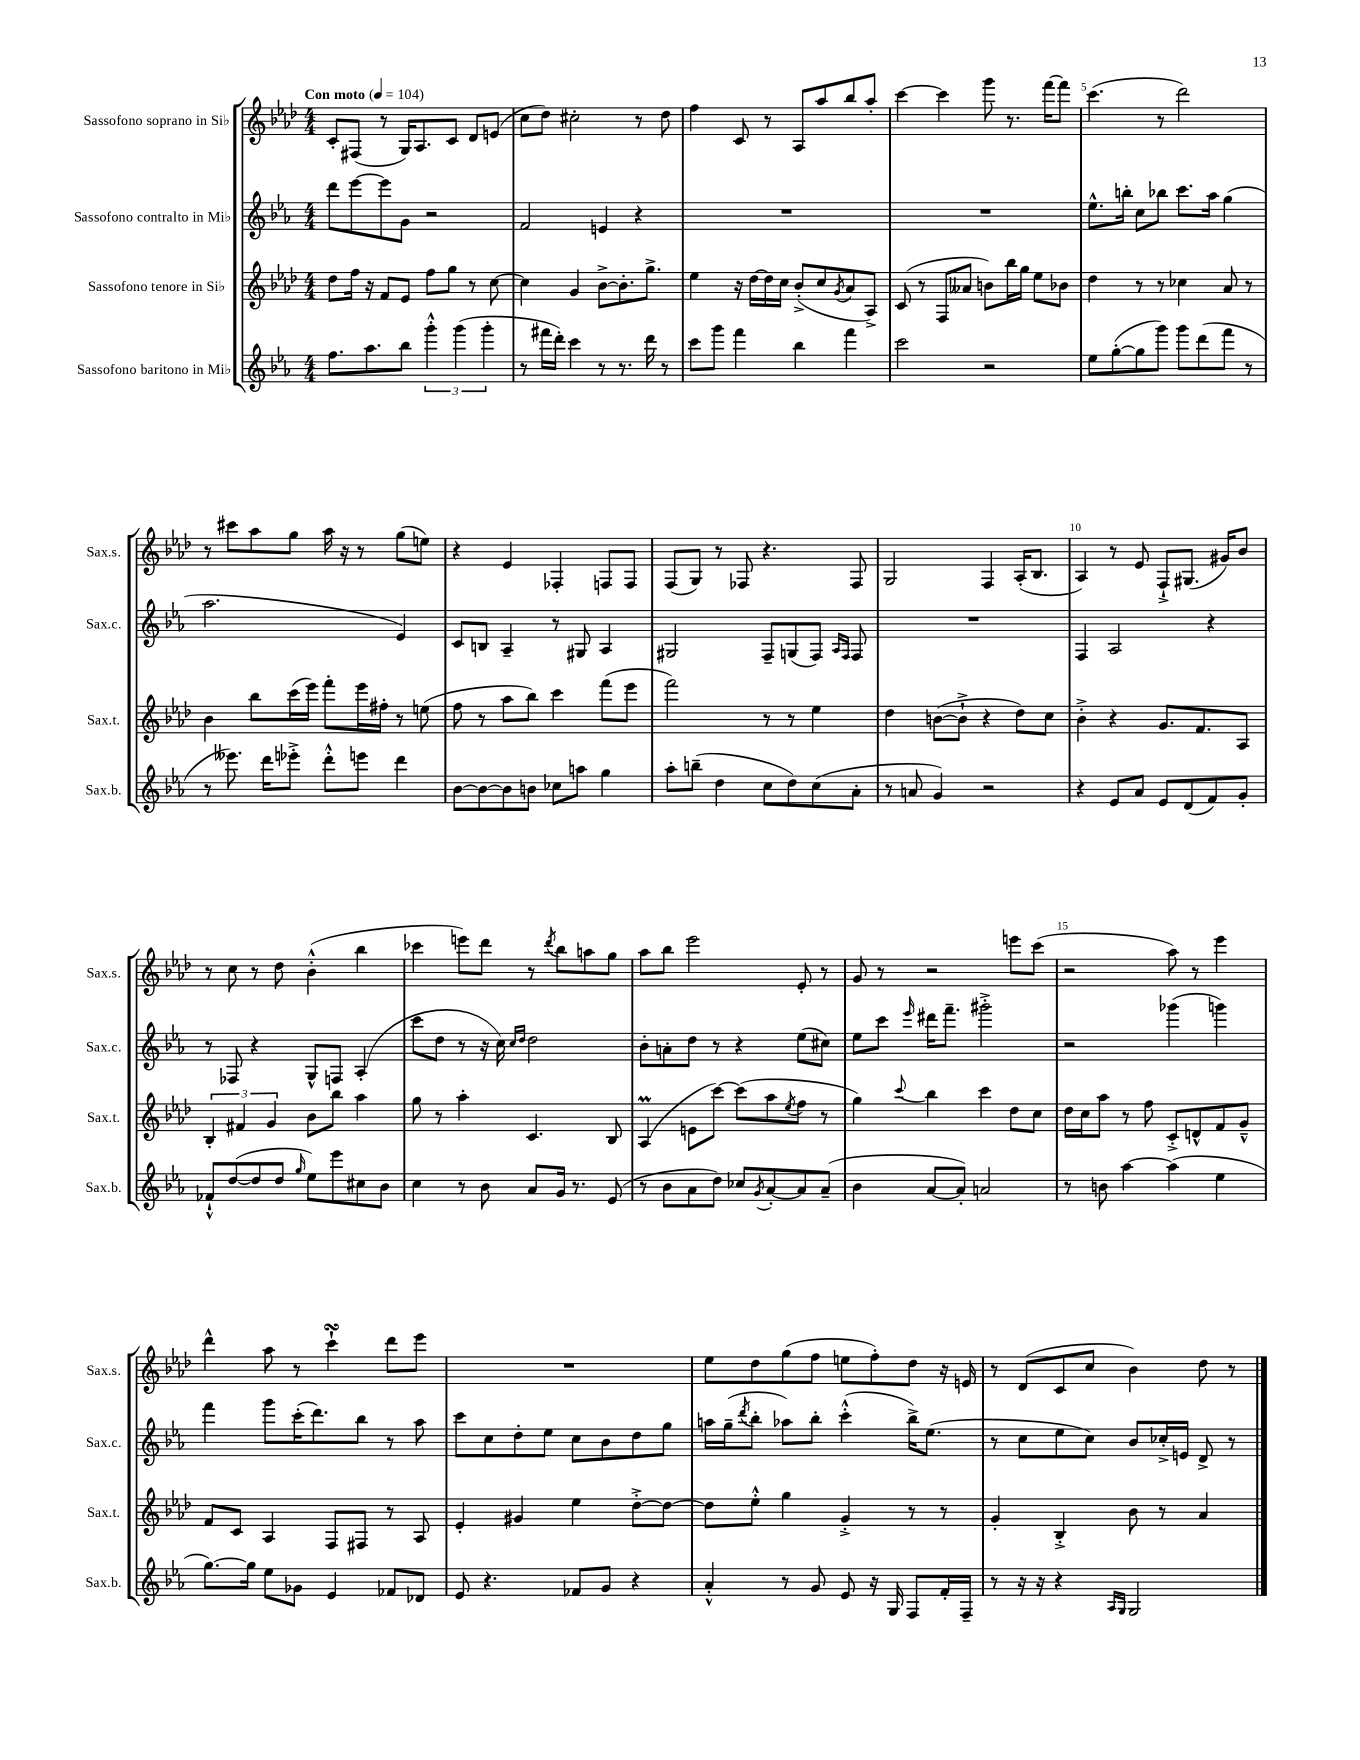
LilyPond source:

<<
\new StaffGroup <<
\new Staff = "s0" \with { instrumentName = "Sassofono soprano in Sib" shortInstrumentName = "Sax.s." } {
    \clef treble \key aes \major \numericTimeSignature \time 4/4 \tempo "Con moto" 4 = 104
    c'8-. fis8( r8 g16) aes8. c'8 des'8 e'8( |
    c''8 des''8) cis''2-. r8 des''8 |
    f''4 c'8 r8 aes8 aes''8 bes''8 aes''8-. |
    c'''4~ c'''4 g'''8 r8. f'''16~ f'''8 |
    c'''4.( r8 des'''2) |
    r8 cis'''8 aes''8 g''8 aes''16 r16 r8 g''8( e''8) |
    r4 ees'4 fes4-. f8 f8 |
    f8( g8) r8 fes8 r4. fes8 |
    g2 f4 aes16-.( bes8. |
    aes4) r8 ees'8 f8-!-> gis8.( gis'16) bes'8 |
    r8 c''8 r8 des''8 bes'4-.-^( bes''4 |
    ces'''4 e'''8) des'''8 r8 \acciaccatura { des'''8 } bes''8 a''8 g''8 |
    aes''8 bes''8 ees'''2 ees'8-. r8 |
    g'8 r8 r2 e'''8 c'''8( |
    r2 aes''8) r8 ees'''4 |
    des'''4-^ aes''8 r8 c'''4-!\turn des'''8 ees'''8 |
    R1 |
    ees''8 des''8 g''8( f''8 e''8 f''8-.) des''8 r16 e'16 |
    r8 des'8( c'8 c''8 bes'4) des''8 r8 \bar "|." |
}
\new Staff = "s1" \with { instrumentName = "Sassofono contralto in Mib" shortInstrumentName = "Sax.c." } {
    \clef treble \key ees \major \numericTimeSignature \time 4/4
    d'''8 ees'''8~ ees'''8 g'8 r2 |
    f'2 e'4 r4 |
    R1 |
    R1 |
    ees''8.-^ b''16-. c''8 bes''8 c'''8. aes''16 g''4( |
    aes''2. ees'4) |
    c'8 b8 aes4-- r8 gis8 aes4 |
    gis2 f8-- g8( f8) \grace { aes16 f16 } f8 |
    R1 |
    f4 aes2 r4 |
    r8 fes8 r4 g8-^ f8 aes4-.( |
    c'''8 d''8 r8 r16 c''16) \grace { c''16 d''16 } d''2 |
    bes'8-. a'8-. d''8 r8 r4 ees''8( cis''8) |
    ees''8 c'''8 \grace { ees'''16 } dis'''16 f'''8.-- gis'''2-.-> |
    r2 ges'''4( g'''4) |
    f'''4 g'''8 c'''16-.( d'''8.) bes''8 r8 aes''8 |
    c'''8 c''8 d''8-. ees''8 c''8 bes'8 d''8 g''8 |
    a''16 g''16--( \acciaccatura { d'''8 } bes''8-. aes''8) bes''8-. c'''4-.-^( bes''16->) ees''8.( |
    r8 c''8 ees''8 c''8) bes'8 ces''16-.-> e'16 d'8-> r8 \bar "|." |
}
\new Staff = "s2" \with { instrumentName = "Sassofono tenore in Sib" shortInstrumentName = "Sax.t." } {
    \clef treble \key aes \major \numericTimeSignature \time 4/4
    des''8 f''16 r16 f'8 ees'8 f''8 g''8 r8 c''8~ |
    c''4 g'4 bes'8~-> bes'8.-. g''8.-> |
    ees''4 r16 des''16~ des''16 c''16 bes'8-.->( c''8 \acciaccatura { g'8 } aes'8 aes8->) |
    c'8( r8 f8 aeses'8 b'8) bes''16 g''16 ees''8 bes'8 |
    des''4 r8 r8 ces''4 aes'8 r8 |
    bes'4 bes''8 c'''16( ees'''16) f'''8-. ees'''16 fis''16-. r8 e''8( |
    f''8 r8 aes''8 bes''8) c'''4 f'''8( ees'''8 |
    f'''2) r8 r8 ees''4 |
    des''4 b'8~( b'8-!-> r4 des''8) c''8 |
    bes'4-.-> r4 g'8. f'8. aes8 |
    \tuplet 3/2 { bes4-. fis'4 g'4 } bes'8 bes''8 aes''4 |
    g''8 r8 aes''4-. c'4. bes8 |
    aes4\prall( e'8 c'''8~) c'''8( aes''8 \acciaccatura { ees''8 } f''8 r8 |
    g''4) \appoggiatura { c'''8 } bes''4 c'''4 des''8 c''8 |
    des''16 c''16 aes''8 r8 f''8 c'8-.-> d'8-^ f'8 g'8---^ |
    f'8 c'8 aes4 f8 fis8 r8 aes8 |
    ees'4-. gis'4 ees''4 des''8~-.-> des''8~ |
    des''8 ees''8-.-^ g''4 g'4-.-> r8 r8 |
    g'4-. bes4-.-> bes'8 r8 aes'4 \bar "|." |
}
\new Staff = "s3" \with { instrumentName = "Sassofono baritono in Mib" shortInstrumentName = "Sax.b." } {
    \clef treble \key ees \major \numericTimeSignature \time 4/4
    f''8. aes''8. bes''8 \tuplet 3/2 { g'''4-.-^ g'''4( g'''4-. } |
    r8 fis'''16 d'''16-.) c'''4 r8 r8. d'''16 r8 |
    c'''8 g'''8 f'''4 bes''4 f'''4 |
    c'''2 r2 |
    ees''8 g''8~-.( g''8 g'''8) g'''8 d'''8( f'''8 r8 |
    r8 eeses'''8.) d'''16 ees'''8-.-> d'''8-.-^ e'''8 d'''4 |
    bes'8~ bes'8~ bes'8 b'8 ces''8 a''8 g''4 |
    aes''8-. b''8--( d''4 c''8 d''8) c''8( aes'8-. |
    r8 a'8 g'4) r2 |
    r4 ees'8 aes'8 ees'8 d'8( f'8) g'8-. |
    fes'8-!-^ d''8~( d''8 d''8 \grace { g''16 } ees''8) ees'''8 cis''8 bes'8 |
    c''4 r8 bes'8 aes'8 g'16 r8. ees'8( |
    r8 bes'8 aes'8 d''8) ces''8 \acciaccatura { g'8 } aes'8~-. aes'8 aes'8--( |
    bes'4 aes'8~ aes'8-.) a'2 |
    r8 b'8 aes''4~ aes''4( ees''4 |
    g''8.~) g''16 ees''8 ges'8 ees'4 fes'8 des'8 |
    ees'8 r4. fes'8 g'8 r4 |
    aes'4-.-^ r8 g'8 ees'8 r16 g16 f8 f'16-. f16-- |
    r8 r16 r16 r4 \grace { aes16 g16 } g2 \bar "|." |
}
>>
>>
\layout { \context { \Score \override BarNumber.break-visibility = ##(#f #t #t) barNumberVisibility = #(every-nth-bar-number-visible 5) } }
